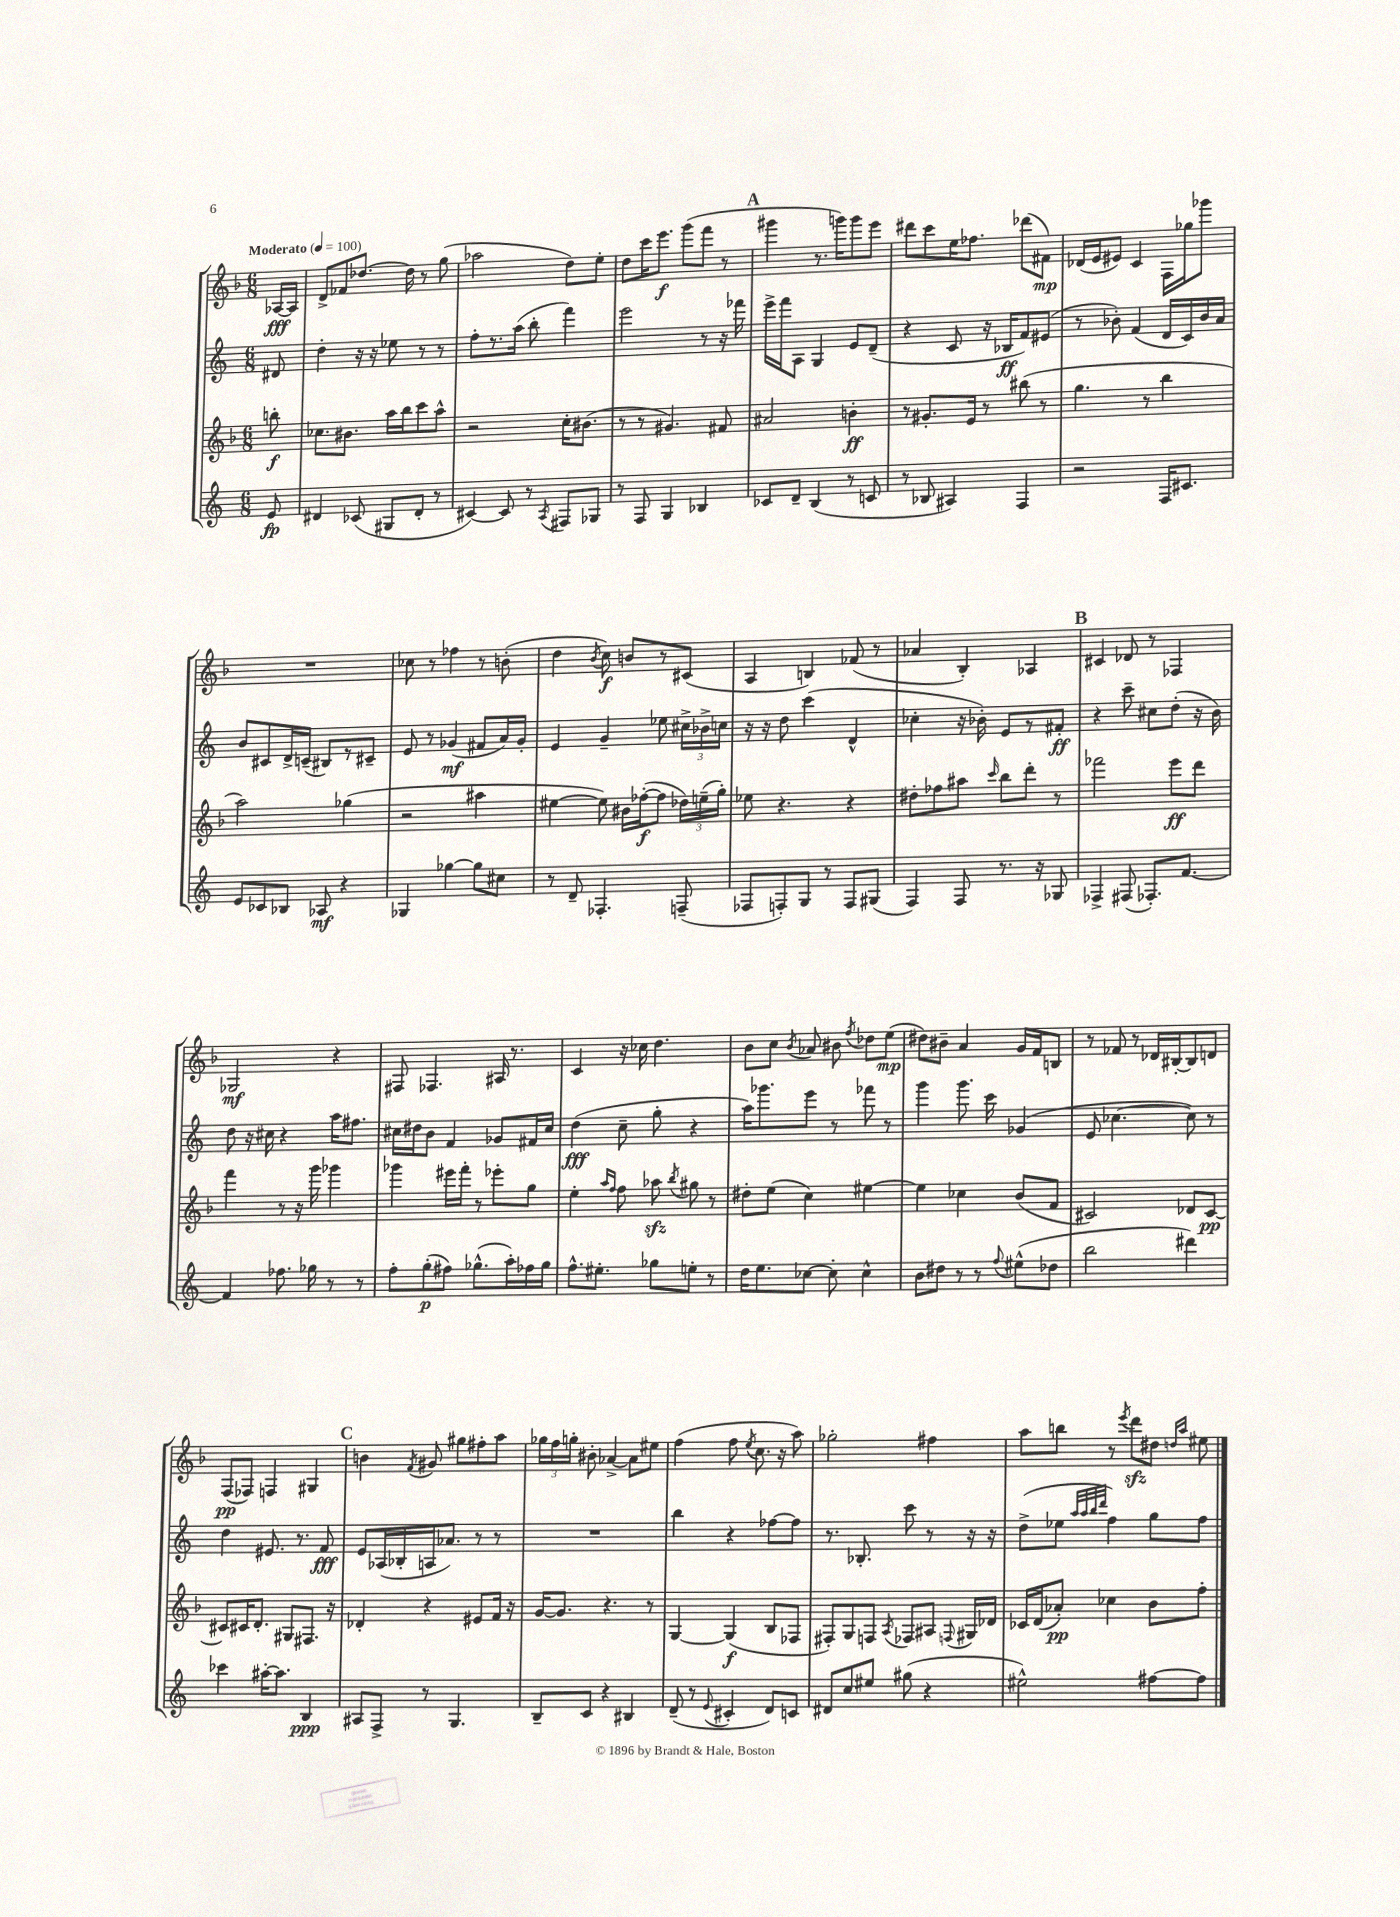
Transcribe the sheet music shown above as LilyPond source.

<<
\new StaffGroup <<
\new Staff = "s0" {
    \clef treble \key f \major \numericTimeSignature \time 6/8 \partial 8 \tempo "Moderato" 4 = 100
    \autoBeamOff aes16[~\fff aes16] |
    d'8[-> fes'8 des''8.]~ des''16 r8 g''8( |
    aes''2 d''8[) e''8]-. |
    d''8[ c'''16 e'''8.]\f g'''8[( f'''8] r8 |
    \mark \markup { \bold "A" } gis'''4 r8. g'''16[) g'''8 e'''8] |
    dis'''8[ c'''8 e''16 fes''8.] des'''8[( fis'8]\mp) |
    des'16[( e'16 eis'8]) c'4 f16[ ges''16 ges'''8] |
    R2. |
    ces''8 r8 fes''4 r8 b'8-.( |
    d''4 \acciaccatura { bes'8 } c''8\f) b'8[ r8 cis'8]( |
    a4 b4) fes'8( r8 |
    aes'4 bes4-.) aes4 |
    \mark \markup { \bold "B" } cis'4 des'8 r8 fes4 |
    ges2\mf r4 |
    fis8 fes4. ais16 r8. |
    c'4 r16 ces''16 d''4. |
    bes'8[ c''8] \acciaccatura { bes'8 } aes'8 bis'8 \acciaccatura { f''8 } des''8[ e''8]\mp( |
    dis''8[) bis'8]-- a'4 g'16[ f'16 b8] |
    r8 fes'8 r8 des'16[ bis16~-. bis8 d'8] |
    f8[\pp( fes8]) f4 gis4 |
    \mark \markup { \bold "C" } b'4 \acciaccatura { f'8 } gis'8 gis''8[ fis''8-. a''8] |
    \tuplet 3/2 { ges''16[ f''16 g''16]-. } bis'8-. aes'4~-> aes'8[ eis''8] |
    f''4( f''8 \acciaccatura { e''8 } c''8. r16 a''8) |
    ges''2-. fis''4 |
    a''8[ b''8] r8 \acciaccatura { e'''8 } d'''8[\sfz dis''8] \grace { d''16[ a''16] } eis''8 \bar "|." |
}
\new Staff = "s1" {
    \clef treble \key c \major \numericTimeSignature \time 6/8 \partial 8
    \autoBeamOff dis'8 |
    d''4-. r16 r16 ees''8 r8 r8 |
    f''8[-. r8. a''16]( b''8-. f'''4) |
    e'''2 r8 r16 fes'''16 |
    \mark \markup { \bold "A" } e'''16[-> f'''16 a8] g4 e'8[ d'8]--( |
    r4 c'8 r16 bes16[\ff f'8) eis'8]( |
    r8 bes'8-.) f'4( d'16[ c'16) bes'16 a'16] |
    b'8[ cis'8 d'16-> c'16]--( bis8[) r8 cis'8]-- |
    e'8 r8 ges'4\mf( fis'8[ a'16) ges'16]-. |
    e'4 g'4-- ees''8 \tuplet 3/2 { cis''16[-> bes'16-> c''16] } |
    r16 r16 d''8 c'''4( d'4-^ |
    ces''4-. r16 bes'16-.) e'8[ r8 fis'8]-.\ff |
    \mark \markup { \bold "B" } r4 c'''8-- cis''8[ d''8]-.( r16 b'16) |
    d''8 r16 cis''16 r4 a''16[ fis''8.] |
    cis''16[ dis''16 b'8] f'4 ges'8[ fis'16 cis''16] |
    d''4\fff( c''8-- g''8-. r4 |
    a''16[) ges'''8. e'''8] r8 fes'''8 r8 |
    g'''4 g'''8. c'''16 ges'4( |
    e'8 ces''4.~ ces''8) r8 |
    d''4 eis'8. r8. f'8\fff |
    \mark \markup { \bold "C" } e'8[ aes16( bes16-. a16 aes'8.]) r8 r8 |
    R2. |
    b''4 r4 fes''8[~ fes''8] |
    r8. bes8.-. c'''8 r8 r16 r16 |
    d''8[->( ees''8] \grace { a''32[ a''32 b''32 d'''32] } f''4) g''8[ f''8] \bar "|." |
}
\new Staff = "s2" {
    \clef treble \key f \major \numericTimeSignature \time 6/8 \partial 8
    \autoBeamOff b''8-.\f |
    ces''8.[ bis'8.] a''16[ bes''16 c'''8 a''8]-^ |
    r2 c''16[-. bis'8.]( |
    r8 r8 gis'4.) fis'8 |
    \mark \markup { \bold "A" } ais'2 b'4-.\ff |
    r8 gis'8.[-. e'16] r8 bis''8( r8 |
    g''4. r8 bes''4 |
    a''2) ges''4( |
    r2 ais''4 |
    eis''4~ eis''8) bis'16[ fes''16~-.\f( fes''8] \tuplet 3/2 { des''16[) e''16--( g''16]-.) } |
    ees''8 r4. r4 |
    dis''8[-. fes''8 ais''8] \grace { c'''16 } bes''8[ d'''8]-. r8 |
    \mark \markup { \bold "B" } fes'''2 e'''8[\ff d'''8] |
    f'''4 r8 r16 g'''16 ges'''4 |
    ges'''4 eis'''16[ f'''16]-. r8 ees'''8[-. g''8] |
    e''4-. \grace { a''16[ f''16] } f''8 aes''8\sfz \acciaccatura { bes''8 } gis''8 r8 |
    dis''8[-. e''8]( c''4) eis''4~ |
    eis''4 ces''4 bes'8[( f'8] |
    cis'2) des'8[ cis'8]~\pp |
    cis'8[ cis'16 d'8.]-. gis8[ fis8.] r16 |
    \mark \markup { \bold "C" } des'4-. r4 eis'8[ f'16] r16 |
    g'16[~ g'8.] r4. r8 |
    g4~ g4\f( bes8[ fes8] |
    fis8[-.) g8 f8] \acciaccatura { a8 } fes8[ ais8] \appoggiatura { f8 } gis16[ des'16] |
    ces'16[ d'16( aes'8]-.\pp) ces''4 bes'8[ f''8]-. \bar "|." |
}
\new Staff = "s3" {
    \clef treble \key c \major \numericTimeSignature \time 6/8 \partial 8
    \autoBeamOff e'8\fp |
    dis'4 ces'8( gis8[ dis'8]-. r8 |
    cis'4~) cis'8 r8 \acciaccatura { a8 } fis8[ ges8] |
    r8 f8 g4 bes4 |
    \mark \markup { \bold "A" } ces'8[ d'8]-- b4( r8 c'8 |
    r8 bes8 ais4) f4 |
    r2 f16[ cis'8.] |
    e'8[ ces'8 bes8] aes8\mf r4 |
    ges4 ges''4~ ges''8[ cis''8] |
    r8 d'8-- fes4.-. f8--( |
    fes8[ f8-.) g8] r8 f8[ gis8]( |
    f4) f8 r8. r16 ges8 |
    \mark \markup { \bold "B" } fes4-> fis8( fes8.[-.) f'8.]~ |
    f'4 fes''8. ges''16 r8 r8 |
    f''8[-. g''8-.\p( fis''8]) ges''8.[-^( a''16-.) fes''16 ges''16] |
    f''8.[-^ eis''8.]-. ges''8[ e''8]-. r8 |
    d''16[ e''8. ces''8]~ ces''8-. ces''4-^ |
    b'8[ dis''8] r8 r8 \appoggiatura { f''8 } eis''8[-^( des''8] |
    b''2 dis'''4) |
    ces'''4 ais''16[~-. ais''8.] b4\ppp |
    \mark \markup { \bold "C" } ais8[ f8]-> r8 g4. |
    b8[-- c'8] r4 bis4 |
    d'8--( r8 \appoggiatura { e'8 } cis'4-. d'8[) c'8] |
    dis'8[ c''8 eis''8] gis''8( r4 |
    eis''2-^) fis''8[~ fis''8] \bar "|." |
}
>>
>>
\layout { \context { \Score \remove "Bar_number_engraver" } }
